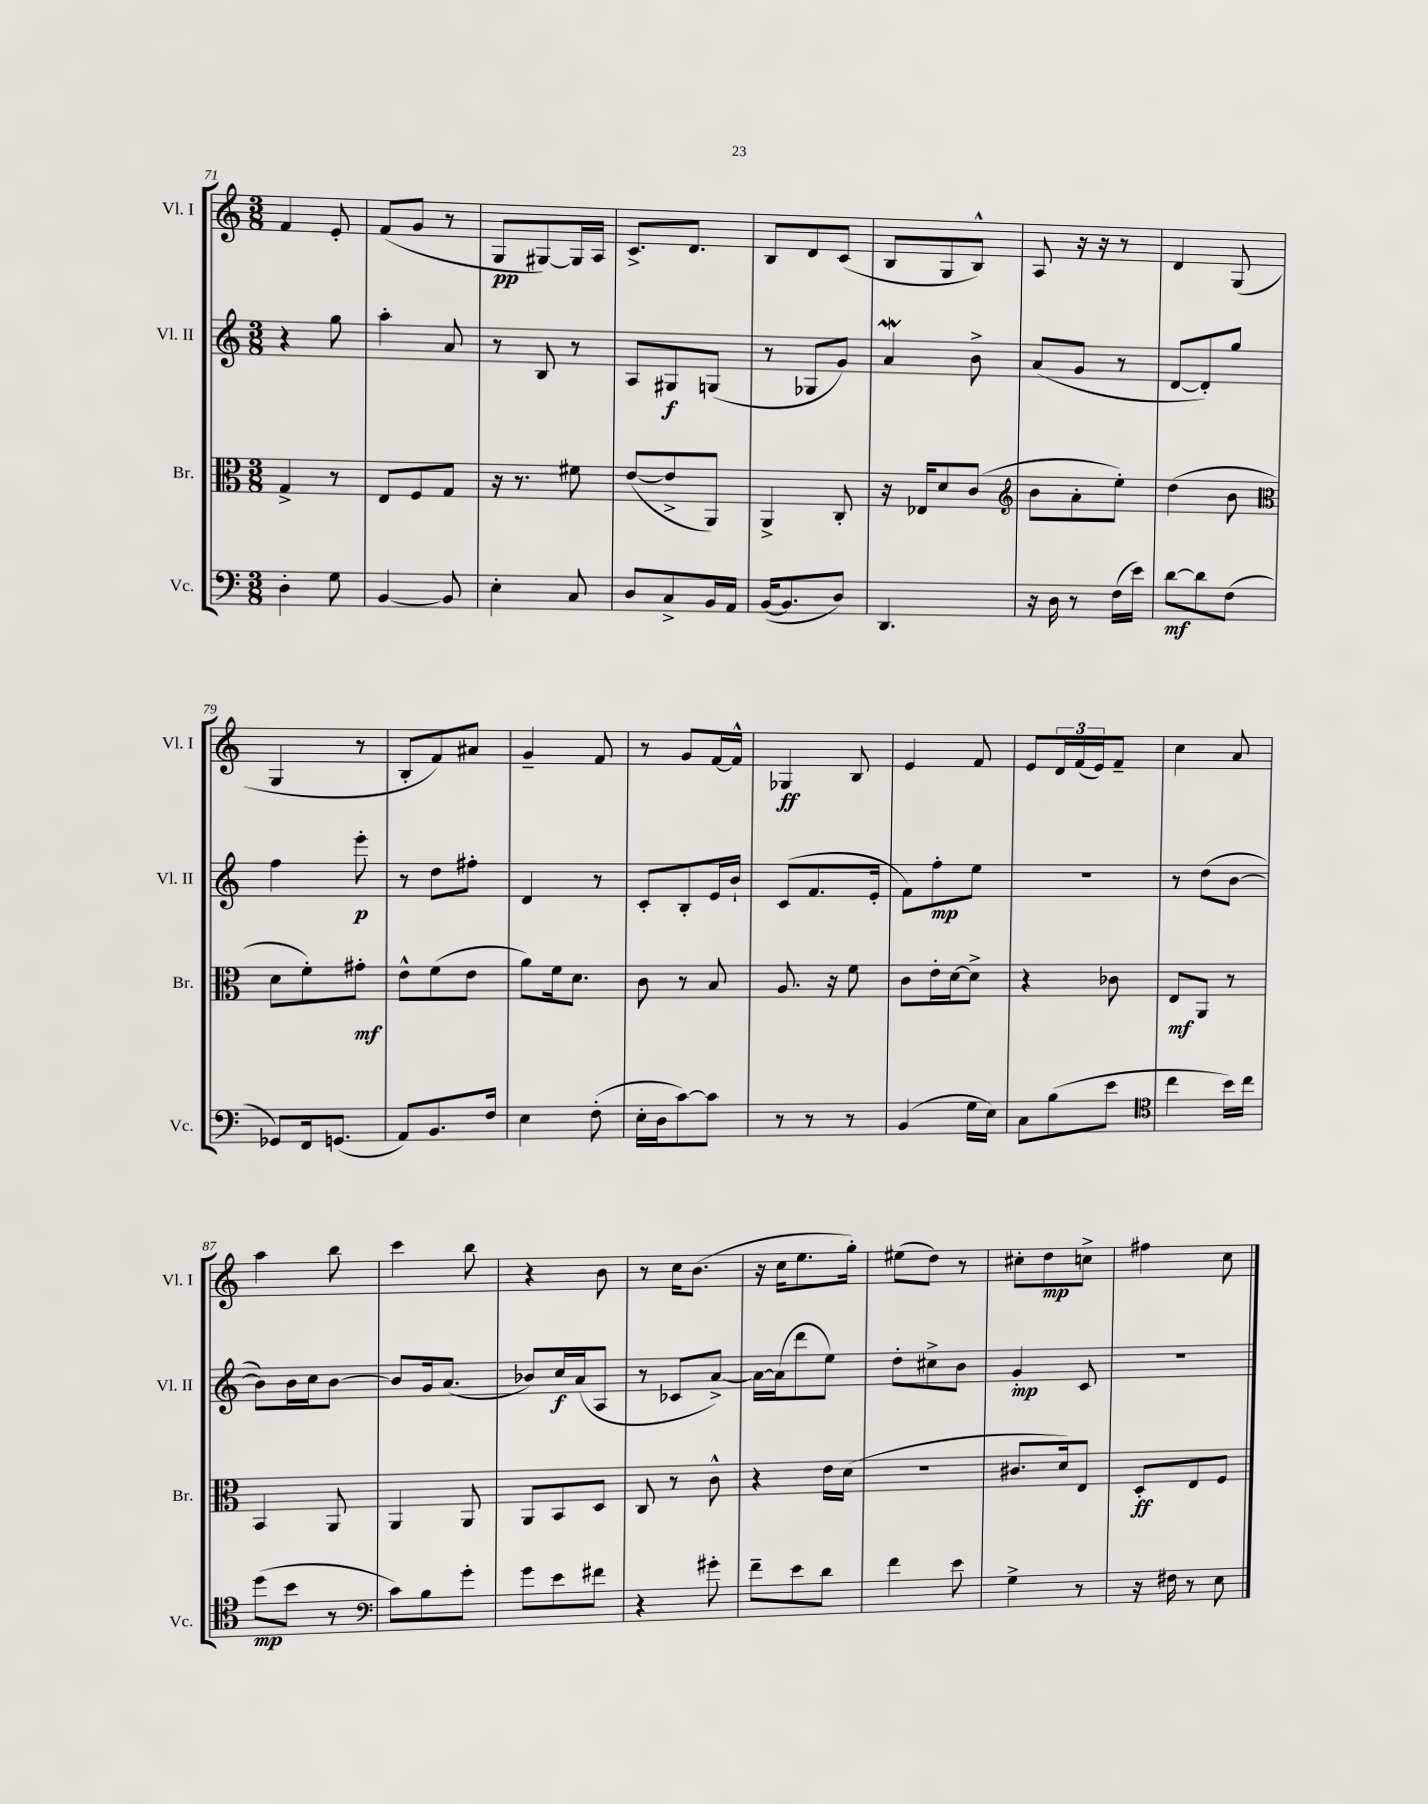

**kern	**kern	**kern	**kern
*staff4	*staff3	*staff2	*staff1
*clefF4	*clefC3	*clefG2	*clefG2
*k[]	*k[]	*k[]	*k[]
*M3/8	*M3/8	*M3/8	*M3/8
4D'	4G^	4r	4f
8G	8r	8gg	8e'
=	=	=	=
[4BB	8E	4aa'	(8f
.	8F	.	8g
8BB]	8G	8a	8r
=	=	=	=
4E'	16r	8r	8G
.	8.r	.	.
.	.	8B	[8G#)
8C	8f#	8r	16G#]
.	.	.	16A
=	=	=	=
8D	([8e	8A	8.c^
8C^	8e^]	8G#	.
.	.	.	8.d
16BB	8AA)	(8G	.
16AA	.	.	.
=	=	=	=
([16BB	4AA^	8r	8B
8.BB]	.	.	.
.	.	8G-	8d
8D)	8C'	8g)	(8c
=	=	=	=
4.DD	16r	4a	8B
.	16E-	.	.
.	8d	.	8G
.	(8c	8b^	8B^^)
=	=	=	=
*	*clefG2	*	*
16r	8b	(8a	8A
16D	.	.	.
8r	8a'	8g	16r
.	.	.	16r
(16F	8ee')	8r	8r
16e)	.	.	.
=	=	=	=
[8d	(4dd	[8d	4d
8d]	.	8d'])	.
(8F	8b	8gg	(8G
=	=	=	=
*	*clefC3	*	*
8GG-)	8d	4ff	4G
16FF	8f')	.	.
(8.GG	.	.	.
.	8g#'	8eee'	8r
=	=	=	=
8AA)	8e^^	8r	8B'
8.BB	(8f	8dd	8f)
.	8e	8ff#'	8a#
16F	.	.	.
=	=	=	=
4E	8a)	4d	4g~
.	16f	.	.
.	8.d	.	.
(8F'	.	8r	8f
=	=	=	=
16E'	8c	8c'	8r
16D	.	.	.
[8c)	8r	8B'	8g
8c]	8B	16e	[16f
.	.	16b`	16f^^]
=	=	=	=
8r	8.A	(8c	4G-
8r	.	8.f	.
.	16r	.	.
8r	8f	.	8B
.	.	16e'	.
=	=	=	=
(4BB	8c	8f)	4e
.	16e'	8ff'	.
.	[16d	.	.
16G	8d^]	8ee	8f
16E)	.	.	.
=	=	=	=
8C	4r	4.r	8e
(8B	.	.	24d
.	.	.	(24f
.	.	.	24e)
8e	8c-	.	8f~
=	=	=	=
*clefC4	*	*	*
4cc	8E	8r	4cc
.	8AA	(8dd	.
16b)	8r	[8b	8a
16cc	.	.	.
=	=	=	=
(8dd	4BB	8b])	4aa
8b	.	16b	.
.	.	16cc	.
8r	8AA	[8b	8bb
=	=	=	=
*clefF4	*	*	*
8c)	4AA	8b]	4ccc
8B	.	16g	.
.	.	(8.a	.
8g'	8AA	.	8bb
=	=	=	=
8g	8AA	8b-)	4r
8e	8BB	16cc	.
.	.	(16a	.
8f#	8D	8A	8b
=	=	=	=
4r	8C	8r	8r
.	8r	8c-	16cc
.	.	.	(8.b
8g#'	8c^^	[8a^)	.
=	=	=	=
8f~	4r	16a_	16r
.	.	(16a]	16cc
8e	.	8ddd	8.ee
8d	16e	8ee)	.
.	(16d	.	16gg')
=	=	=	=
4f	4.r	8dd'	(8ee#
.	.	8cc#^	8dd)
8e	.	8b	8r
=	=	=	=
4G^	8.c#	4g'	8cc#'
.	.	.	8dd
.	16d)	.	.
8r	8E	8c	8cc^
=	=	=	=
16r	8D'	4.r	4ff#
16F#	.	.	.
8r	8E	.	.
8E	8F	.	8cc
==	==	==	==
*-	*-	*-	*-
